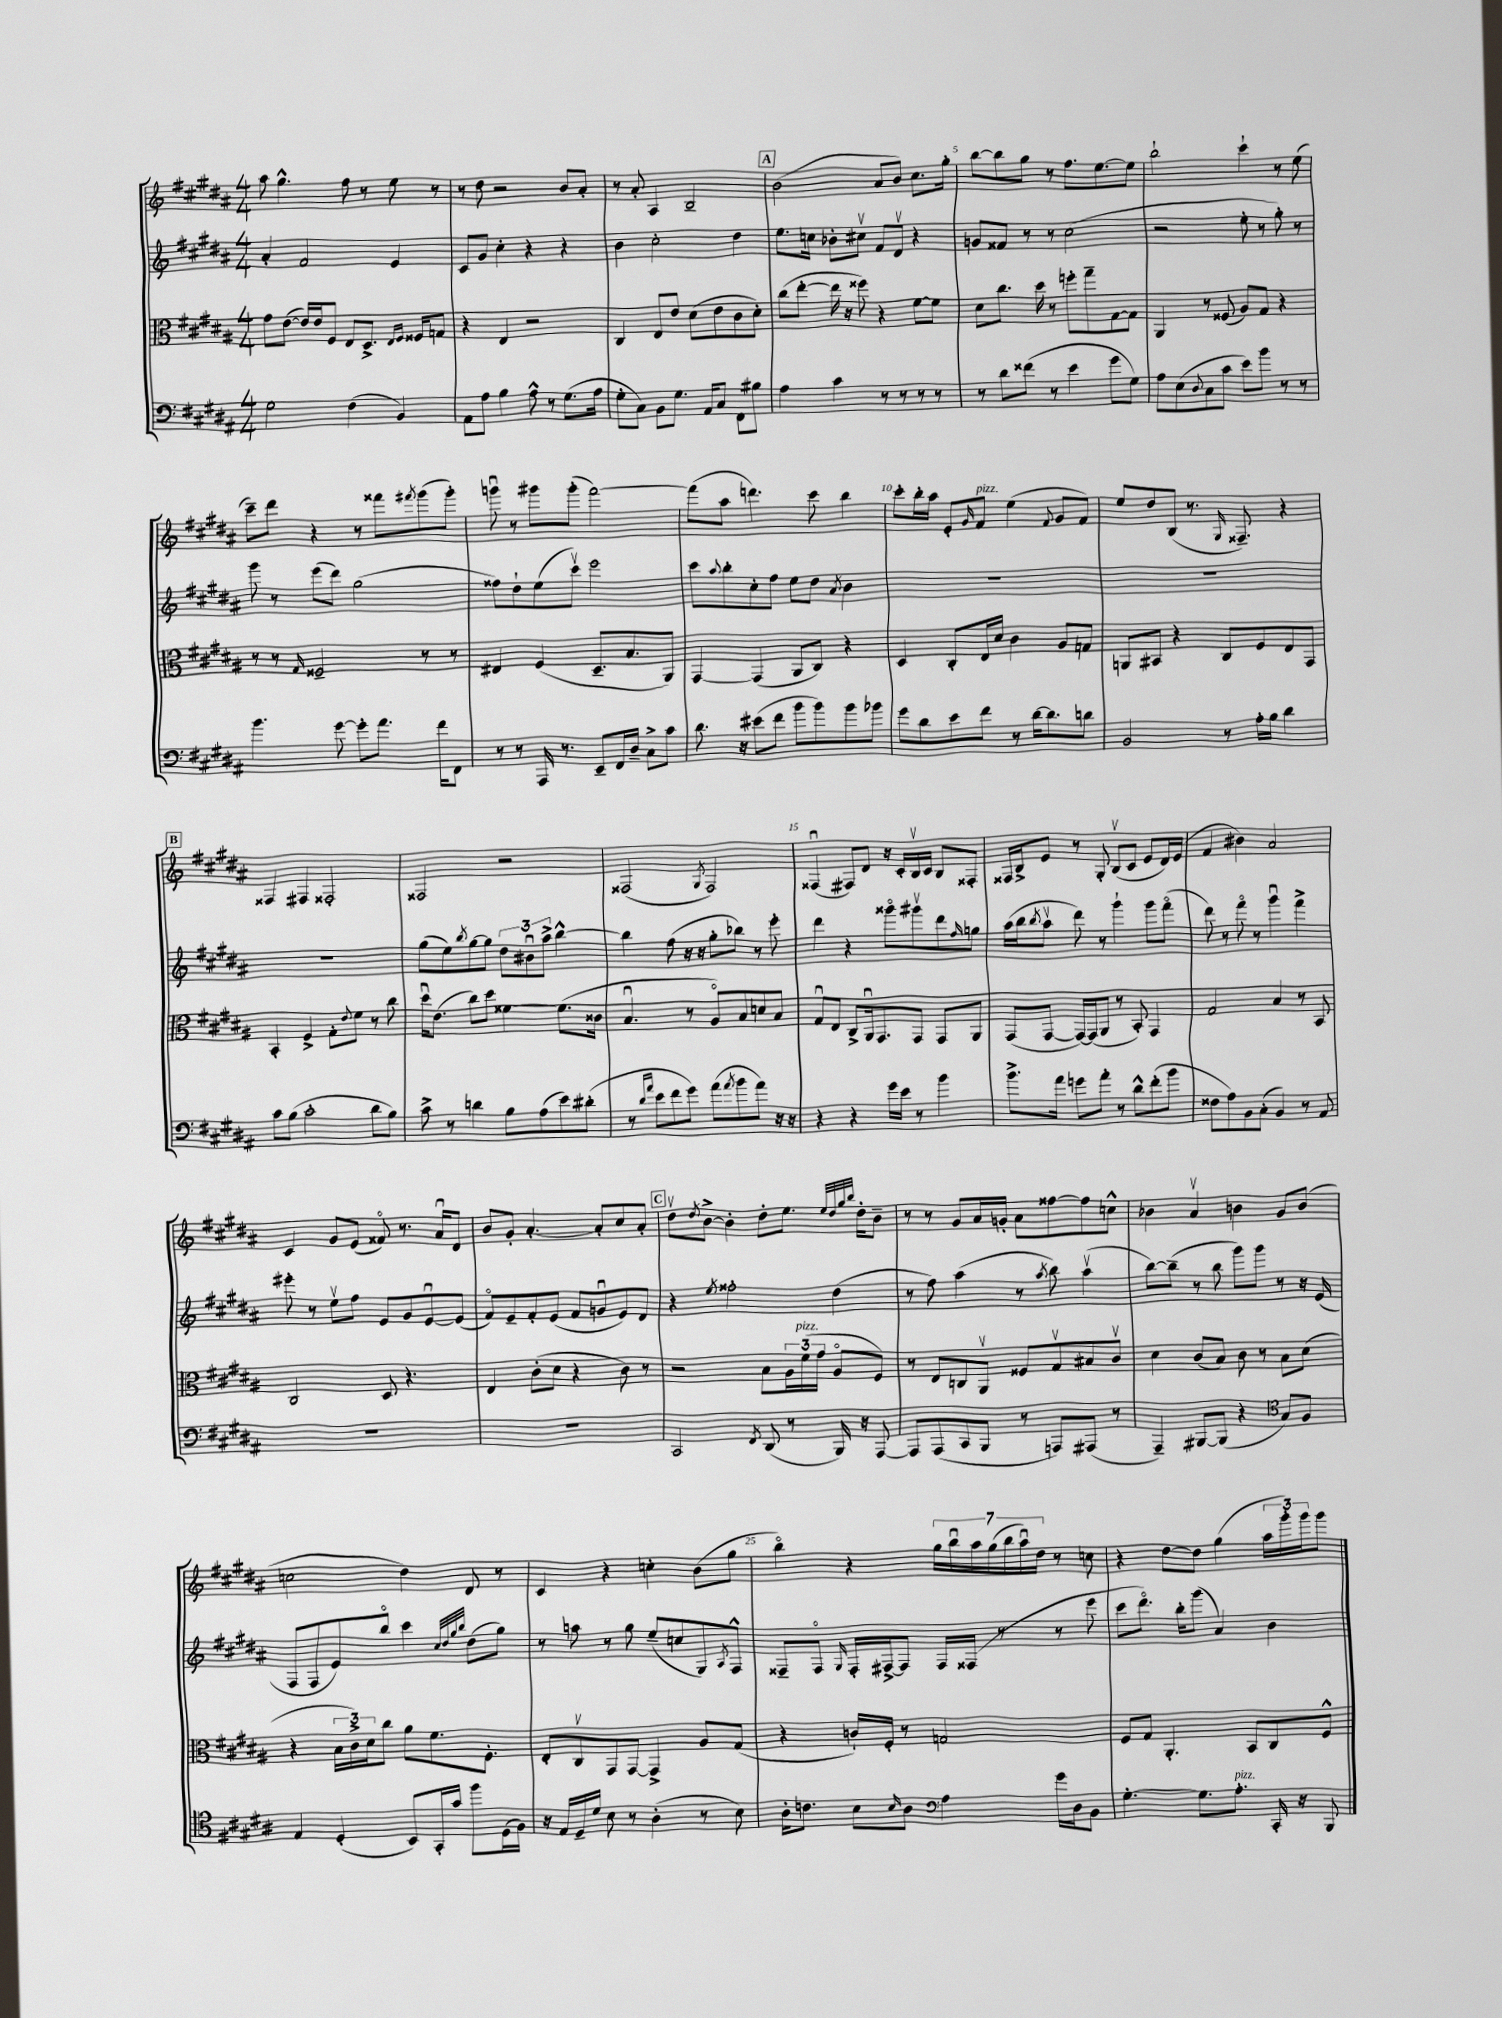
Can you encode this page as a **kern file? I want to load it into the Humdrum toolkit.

**kern	**kern	**kern	**kern
*staff4	*staff3	*staff2	*staff1
*clefF4	*clefC3	*clefG2	*clefG2
*k[f#c#g#d#a#]	*k[f#c#g#d#a#]	*k[f#c#g#d#a#]	*k[f#c#g#d#a#]
*M4/4	*M4/4	*M4/4	*M4/4
2G#	8g#	4a#'	8aa#
.	([8e	.	4.gg#^^
.	16e])	2f#	.
.	16e	.	.
.	8F#	.	.
(4F#	8E	.	8ff#
.	8.D#^	.	8r
4BB)	.	4e	8ee
.	16qqE	.	.
.	16qqF#	.	.
.	16F##	.	.
.	8G	.	8r
=	=	=	=
8AA#	4r	8c#	8r
8A#	.	8g#	8dd#
4B	4E	4cc#'	2r
8A#^^	2r	4r	.
8r	.	.	.
(8.G#	.	4r	8b
.	.	.	8a#'
16A#	.	.	.
=	=	=	=
8G#'	4C#	4b	8r
8C#)	.	.	8a#'
8BB	8E	2cc#'	4A#
8.G#	8e	.	.
.	(8d#	.	2B~
16AA#	.	.	.
8C#	8e	.	.
8FF#	8c#	4dd#	.
8B#	8d#')	.	.
=	=	=	=
4A#	(8cc#	8.ee	(2b
.	[8ee'	.	.
.	.	16cc	.
4c#	16ee]	8b-'	.
.	16r	.	.
.	8ff##)	8cc#v	.
8r	4r	8f#	8a#
8r	.	8d#v	8b)
8r	[8f#	4r	8.cc#
8r	8f#]	.	.
.	.	.	16gg#'
=	=	=	=
8r	8d#	8g	[8bb
8d#	8.cc#	8f##	8bb]
(8f##	.	8r	8gg#
.	16dd#	.	.
8r	8r	8r	8r
4e	8ff'	(2cc#	8.ff#
.	8gg#~	.	.
.	.	.	[8.ee
8g#	[8G#	.	.
8G#)	8G#]	.	8ee]
=	=	=	=
8A#	4AA#	2r	2bb`
(8E	.	.	.
8qqD#	.	.	.
8C#	8r	.	.
8c#	(8F##	.	.
8e)	8A#)	8ee'	4ccc#`
8b	8G#	8r	.
8r	4r	8gg#')	8r
8r	.	8r	(8ee
=	=	=	=
4.b	8r	8ggg#	8ccc#~)
.	8r	8r	8ddd#
.	16qqG#	.	.
.	2F##~	(8eee	4r
[8g#	.	8ddd#)	.
8g#']	.	(2gg#	8r
8.a#	.	.	8fff##
.	.	.	8qfff#
.	8r	.	(8ggg#
16f#	.	.	.
8FF#	8r	.	8ggg#')
=	=	=	=
8r	4E#	8ff##)	8gggu
8r	.	8dd#`	8r
16AAA#	(4F#	(8ee	8ggg#
8.r	.	.	.
.	.	8ccc#v)	(8ggg#'
8EE~	8.D#~	2eee	[2fff#)
16FF#	.	.	.
16D#~	8.B	.	.
8C#^	.	.	.
8c#	8AA#)	.	.
=	=	=	=
8.d#	[4GG#	8ccc#	(8fff#]
.	.	8qqaa#	.
.	.	8bb'	8aa#
16r	.	.	.
(8e#	(4GG#]	8cc#'	4.ddd)
8f#	.	8ff#	.
8b	8AA#	8ee	.
8b)	8C#)	8dd#	8ccc#
.	.	8qa#	.
8b	4r	4b	4bb
8b-	.	.	.
=	=	=	=
8g#	4D#	1r	8ccc#'
8d#	.	.	16bb'
.	.	.	16aa#
8e	8C#'	.	8e'
.	.	.	16qqg#
8f#	16E	.	8f#
.	16d#	.	.
8r	4c#	.	(4ee
[16d#	.	.	.
8.d#]	.	.	.
.	.	.	8qqf#
.	8A#	.	8g#
8d	8G	.	8f#)
=	=	=	=
2BB	8AA	1r	8ee
.	8BB#	.	8dd#
.	4r	.	(8B
.	.	.	8.r
8r	8C#	.	.
.	.	.	16qqG#
.	.	.	8.F##~)
16A#'	8F#	.	.
16B	.	.	.
4d#	8E	.	4r
.	8GG#	.	.
=	=	=	=
8c#	4BB'	1r	4F##
(8B	.	.	.
2c#'	4F#^	.	4F#
.	8G#'	.	2F##'
.	8qqe	.	.
.	8f#	.	.
8d#	8r	.	.
8B)	8cc#	.	.
=	=	=	=
8c#^	16dd#u	(8gg#	2F##
.	(8.e	.	.
8r	.	8ee)	.
.	.	8qbb	.
4d	8cc#)	[8gg#	.
.	8dd#	8gg#]	.
8B	[4f##	12dd#	2r
.	.	12b#u	.
(8A#	.	.	.
.	.	12aa#^	.
8e)	(8.f##]	[4bb^^	.
(8d#'	.	.	.
.	16c##	.	.
=	=	=	=
8r	4.Bu	4bb]	(2F##
16qqd#	.	.	.
16qqa#	.	.	.
8e	.	.	.
8f#	.	(8ff#	.
8g#)	8r	16r	.
.	.	16r	.
.	.	.	8qG#
(8a#	8A#o)	8gg#'	2F##)
8qa#	.	.	.
8b	8B	8bb-)	.
8a#)	8d	8r	.
16r	8B	8eee'	.
16r	.	.	.
=	=	=	=
4r	8G#u	4ddd#	(4F##u
.	8E	.	.
4r	8C#^	4r	8F#)
.	16AA#u	.	8d#
.	8.GG#	.	.
16g#	.	8ggg##o	16r
16e	.	.	16c#'
8r	8GG#	8ggg#v	16Bv
.	.	.	16c#
4b	8GG#	8ddd#	8B
.	.	16qqff#	.
.	8AA#	8gg	8F##'
=	=	=	=
8.b^	(8GG#	(16aa#	16F##
.	.	16bb	16B^
.	.	8qbb	.
.	[8GG#	8aa#v	8e
16a#	.	.	.
8g	16GG#_)	8ddd#)	8r
.	(16GG#]	.	.
8a#'	8AA#	8r	8G#'
8r	8r	4ggg#`	(8Bv
8d#^^	8BB')	.	8c#
(8f#'	4GG#	8ggg#	8e
8b	.	(8fff#o	16d#)
.	.	.	(16e
=	=	=	=
8F##	2G#	8ddd#)	4f#
8A#)	.	8r	.
8BB	.	8fff#o	4b#)
(8C#'	.	8r	.
4BB)	4B	4ggg#u	2a#
8r	8r	4fff#^	.
8AA#	8BB	.	.
=	=	=	=
1r	2C#	8eee#'	4c#
.	.	8r	.
.	.	8eev	8g#
.	.	8ff#	(8e
.	8D#	8e	8f##o)
.	4.r	8g#	8.r
.	.	[8eu	.
.	.	.	16a#u
.	.	(8e]	8d#
=	=	=	=
1r	4E	8f#o)	8b
.	.	8e~	8g#'
.	(8c#'	8f#'	[4.a#'
.	8d#	(8e	.
.	4r	8f#	.
.	.	8gu	8a#']
.	8c#)	8e)	8cc#
.	8r	8d#	8a#'
=	=	=	=
2CC#	2r	4r	8dd#v
.	.	.	8qdd#
.	.	.	[8b^
.	.	8qee	.
.	.	2ff##'	4b']
8qFF#	.	.	.
(8DD#	8B	.	8dd#'
8r	24A#	.	8.ee
.	(24f#	.	.
.	24g#	.	.
16BBB)	8A#o	(4dd#	.
.	.	.	32qqee
.	.	.	32qqdd#
.	.	.	32qqgg#
.	.	.	32qqbb
16r	.	.	16dd#'
[8AAA#	8F#)	.	8b~
=	=	=	=
8AAA#]	8r	8r	8r
(8AAA#	8E	8ff#)	8r
8CC#	8C	(4aa#	8g#
8BBB	8AA#v	.	16a#
.	.	.	16g'
8r	8F##	8r	8a#
.	.	8qaa#	.
8AAA)	8G#v	8bb)	[8ff##
(8AAA#	8B#	(4aa#v	8ff##]
8r	8c#v	.	8cc^^
=	=	=	=
4AAA#~)	4d#	[8bb)	4b-
.	.	(8bb~]	.
[8BBB#	(8c#	8r	4a#v
(8BBB#]	8B)	8bb	.
4r	8c#	8ggg#)	4b
.	8r	8ggg#	.
*clefC4	*	*	*
8G#)	8B	8r	8g#
8F#	(8d#	16r	(8b
.	.	(16e	.
=	=	=	=
4E	4r	8F#	2cc
.	.	8F#	.
(4D#'	24B	8e)	.
.	24c#^)	.	.
.	24d#	.	.
.	8cc#	8bbo	.
8BB)	8a#	4ccc#	4dd#)
16GG#'	8.f#	.	.
16g#	.	.	.
.	.	32qqcc#	.
.	.	32qqdd#	.
.	.	32qqgg#	.
.	.	32qqbb	.
8ff#	.	(8dd#	8d#
.	8.F#'	.	.
(16D#	.	8gg#)	8r
16F#)	.	.	.
=	=	=	=
16r	8E'	8r	4c#
16E	.	.	.
16D#~	8C#v	8aa	.
16d#	.	.	.
8B	8GG#	8r	4r
8r	[8GG#	8gg#	.
(4A#'	4GG#^]	(8ee~	4cc'
.	.	8cc	.
8r	8A#	8G#)	(8b
.	.	8qA#	.
8B)	(8G#	8F#^^	8gg#
=	=	=	=
16A#'	4r	8F##~	4bbo)
8.c	.	.	.
.	.	8F##o	.
.	.	16qqG#	.
8B	16c`)	16F##'	4r
.	16F#'	[16F#^	.
16qqB	.	.	.
8A#	8r	8F#]	.
*clefF4	*	*	*
4A#	2G	16F#	28gg#
.	.	.	28bbu
.	.	(16F##	.
.	.	.	28aa#
.	.	.	(28gg#
.	.	8r	.
.	.	.	28bb
.	.	.	28aa#u)
.	.	.	28dd#
16g#	.	8r	8r
16D#	.	.	.
8BB	.	8eee	8cc
=	=	=	=
[4.G#'	8F#	8ccc#	4r
.	8G#	8.ddd#o)	.
.	4.AA#'	.	[8dd#
.	.	16bb'	.
8.G#]	.	(8ggg#	8dd#]
.	.	4a#)	(4gg#
8.A#'	.	.	.
.	8BB	.	.
16CC#'	8C#	4b	24aa#
.	.	.	24ggg#')
16r	.	.	.
.	.	.	24ggg#
8BBB	8F#^^	.	8ggg#
==	==	==	==
*-	*-	*-	*-
